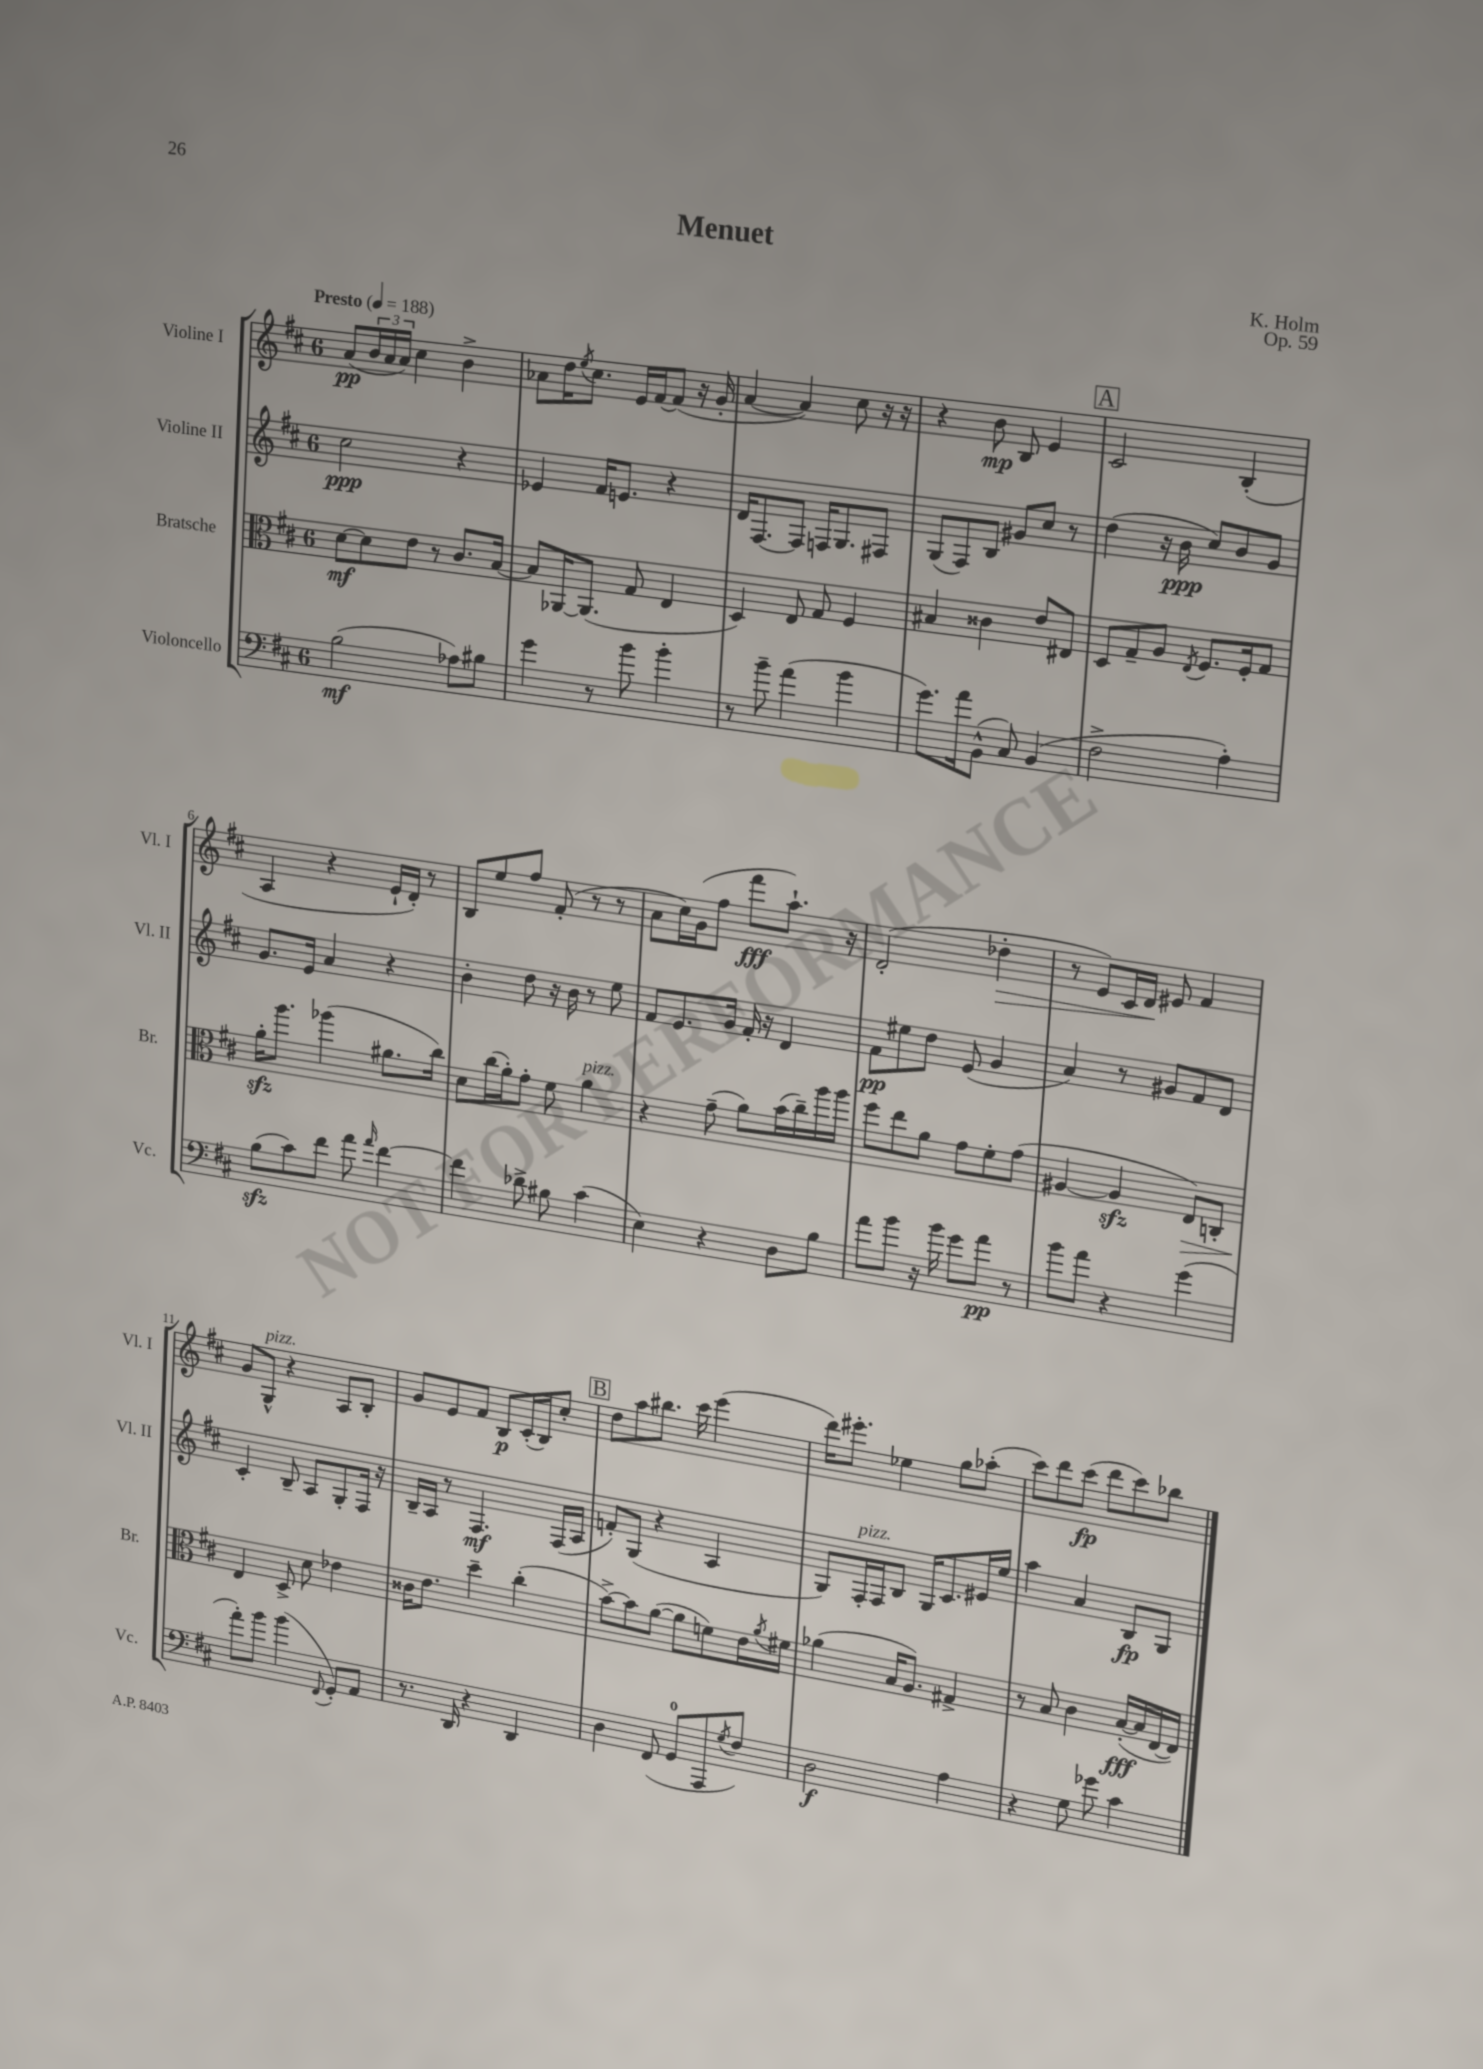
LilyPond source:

\header { title = "Menuet" composer = "K. Holm" opus = "Op. 59" }
<<
\new StaffGroup <<
\new Staff = "s0" \with { instrumentName = "Violine I" shortInstrumentName = "Vl. I" } {
    \clef treble \key d \major \once \override Staff.TimeSignature.style = #'single-digit \time 6/8 \tempo "Presto" 4 = 188
    a'8\pp( \tuplet 3/2 { b'16 a'16 a'16) } cis''4 b'4-> |
    aes'8 d''16 \acciaccatura { e''8 } cis''8. e'16 fis'16~ fis'8( r16 g'16-. |
    a'4~ a'4) cis''8 r16 r16 |
    r4 b'8\mp b8 e'4 |
    \mark \markup { \box "A" } cis'2 b4-.( |
    a4 r4 e'16-! d'16-.) r8 |
    b8 e''8 fis''8 fis'8-.( r8 r8 |
    a'8 cis''16) g'16( fis''8 fis'''8\fff a''8.-!) r16 |
    d'2-.( des''4-.\> |
    r8 e'8) cis'16 d'16\! eis'8 fis'4 |
    g'8 g8-^^\markup { \italic "pizz." } r4 a8 b8-. |
    g'8 e'8 fis'8 b8\p cis'16-.( b16) cis''8-. |
    \mark \markup { \box "B" } d''8 a''8 bis''8. cis'''16 e'''4( |
    d'''16) eis'''8.-. ees''4 g''8 aes''8-.( |
    cis'''8) d'''8 cis'''8\fp( d'''8 cis'''8) bes''8 \bar "|." |
}
\new Staff = "s1" \with { instrumentName = "Violine II" shortInstrumentName = "Vl. II" } {
    \clef treble \key d \major \once \override Staff.TimeSignature.style = #'single-digit \time 6/8
    cis''2\ppp r4 |
    ees'4 fis'16 e'8. r4 |
    d'16 fis8.~ fis8 f16 g8. fis8 |
    g8( fis8) b8 gis'8 cis''8 r8 |
    \mark \markup { \box "A" } d''4( r16 b'16\ppp cis''8) b'8 g'8 |
    g'8. e'16 a'4 r4 |
    b'4-. d''8 r16 b'16 r8 e''8 |
    fis'8 e'8. g'16 fis'16-. r16 d'4 |
    fis'8\pp eis''8 d''8 e'8( g'4 |
    a'4) r8 gis'8 fis'8 d'8 |
    cis'4-. b8-- a8 g8-. fis16 r16 |
    b16-- a16 r8 fis4.\mf fis16( a16 |
    \mark \markup { \box "B" } f'8-.) g8( r4 a4 |
    g8) fis16-.^\markup { \italic "pizz." } fis16 b8 g16 cis'8. eis'16 e''16 |
    a''4 a'4 b8\fp g8 \bar "|." |
}
\new Staff = "s2" \with { instrumentName = "Bratsche" shortInstrumentName = "Br." } {
    \clef alto \key d \major \once \override Staff.TimeSignature.style = #'single-digit \time 6/8
    d'8~\mf d'8 e'8 r8 cis'8. b16~ |
    b8 aes,16~ aes,8.( g8 e4 |
    d4) e8 g8 fis4 |
    bis4 cisis'4 e'8 eis8 |
    \mark \markup { \box "A" } d8 g8-- a8 \acciaccatura { e8 } fis8. fis16-. g8 |
    a'16-.\sfz a''8. aes''4( ais'8. cis''16) |
    d'8 cis''16( a'16-.) g'8-. fis'8 a'4^\markup { \italic "pizz." } |
    r4 g'8--( a'8) b'16( cis''16--) a''16 a''16 |
    fis''8 e''8 a'8 g'8 fis'8-. g'8( |
    ais4~ ais4\sfz e8\>) c8-. |
    e4\! d8-> d'8 ees'4 |
    cisis'16 e'8. d''4-- cis''4-.( |
    \mark \markup { \box "B" } b'8~->) b'8 a'8~( a'8 f'8) e'16 \acciaccatura { a'8 } fis'16 |
    aes'4( b16 a8.) gis4-> |
    r8 b8 cis'4 b16~-.\fff( b16 e16~ e16) \bar "|." |
}
\new Staff = "s3" \with { instrumentName = "Violoncello" shortInstrumentName = "Vc." } {
    \clef bass \key d \major \once \override Staff.TimeSignature.style = #'single-digit \time 6/8
    b2\mf( aes8) bis8 |
    g'4 r8 b'8 b'4-. |
    r8 b'8-- a'4( b'4 |
    g'8.) a'16 b,8-^( cis8) b,4( |
    \mark \markup { \box "A" } fis2-> a4-.) |
    b8\sfz( cis'8) fis'8 a'8 \grace { a'16 } fis'4~ |
    fis'4 des'8-> bis8 cis'4( |
    e4) r4 d8 b8 |
    a'8 b'8 r16 b'16 g'8 a'8\pp r8 |
    b'8 a'8 r4 g'4( |
    a'8-.) b'8 b'4( \appoggiatura { fis,8 } g,8-.) a,8 |
    r8. d,16 r4 d,4 |
    \mark \markup { \box "B" } d4 fis,8( g,8-0 a,,8 \acciaccatura { g8 } fis8) |
    d2\f a4 |
    r4 g8 ges'8 cis'4 \bar "|." |
}
>>
>>
